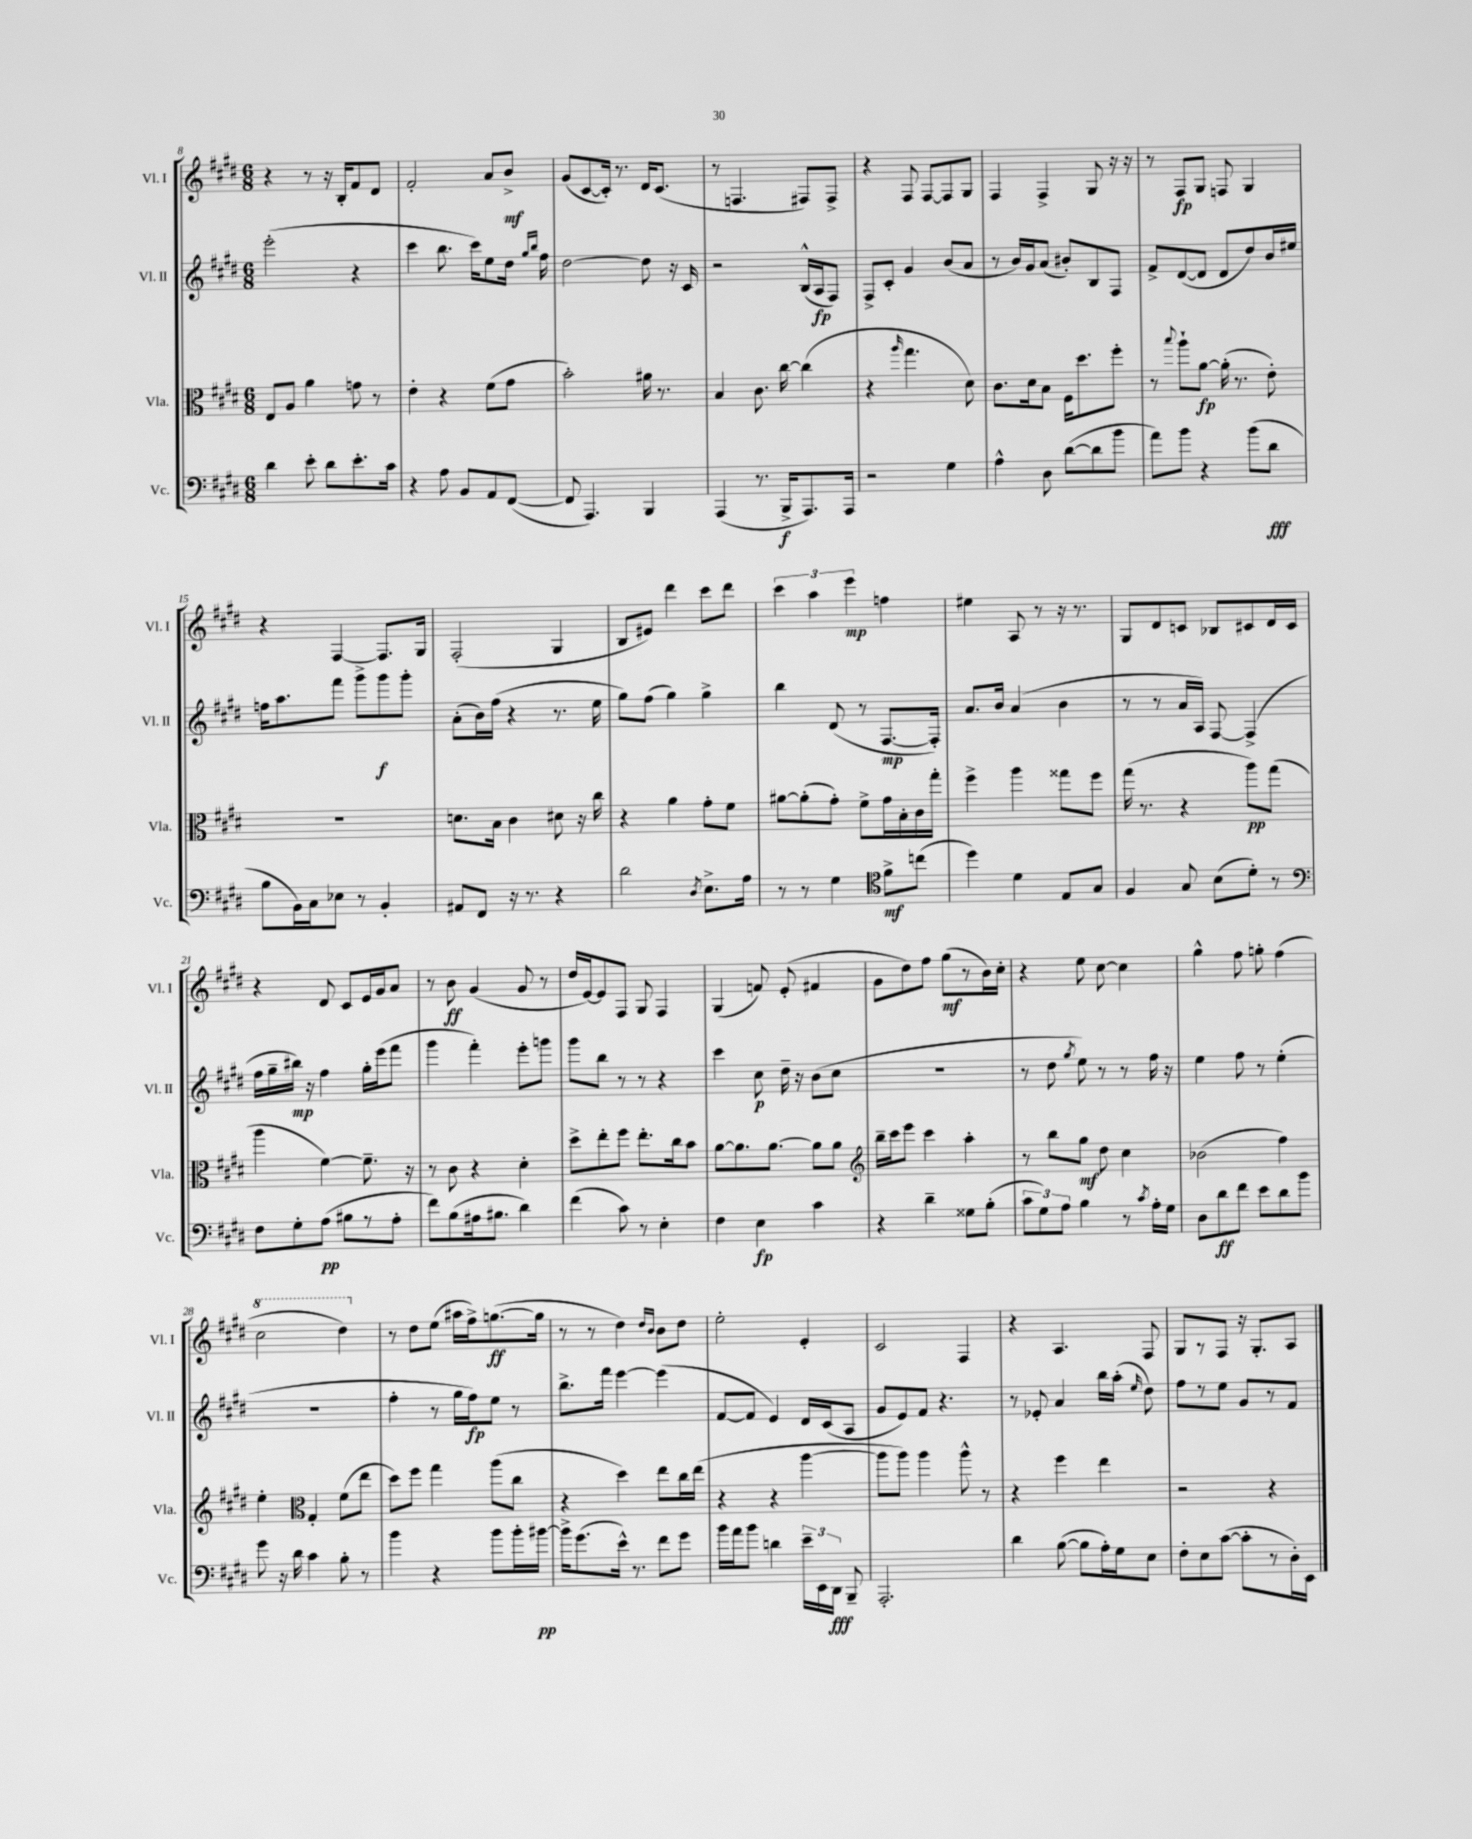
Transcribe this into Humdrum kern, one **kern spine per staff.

**kern	**dynam	**kern	**dynam	**kern	**dynam	**kern	**dynam
*part4	*part4	*part3	*part3	*part2	*part2	*part1	*part1
*staff4	*staff4	*staff3	*staff3	*staff2	*staff2	*staff1	*staff1
*I"Vc.	*	*I"Vla.	*	*I"Vl. II	*	*I"Vl. I	*
*I'Vc.	*	*I'Vla.	*	*I'Vl. II	*	*I'Vl. I	*
*clefF4	*	*clefC3	*	*clefG2	*	*clefG2	*
*k[f#c#g#d#]	*	*k[f#c#g#d#]	*	*k[f#c#g#d#]	*	*k[f#c#g#d#]	*
*M6/8	*	*M6/8	*	*M6/8	*	*M6/8	*
=8	=8	=8	=8	=8	=8	=8	=8
4d#\	.	8E/L	.	(2eee'\	.	4r	.
.	.	8A/J	.	.	.	.	.
8e'\	.	4a\	.	.	.	8r	.
8d#\L	.	.	.	.	.	16r	.
.	.	.	.	.	.	16B'/KL	.
8.e'\	.	8gn\	.	4r	.	8f#/	.
.	.	8r	.	.	.	8d#/J	.
16c#\Jk	.	.	.	.	.	.	.
=9	=9	=9	=9	=9	=9	=9	=9
4r	.	4e'\	.	4ccc#\	.	2f#'/	.
8A\	.	4r	.	8.bb\	.	.	.
8BB/L	.	.	.	.	.	.	.
.	.	.	.	16ccc#\KL)	.	.	.
8AA/	.	(8f#\L	.	8ee\	.	8a/L	.
([8FF#/J	.	8g#\J	.	16dd#\Jk	.	8b^/J	mf
.	.	.	.	16qqgg#/LL	.	.	.
.	.	.	.	16qqbb/JJ	.	.	.
.	.	.	.	16ff#\	.	.	.
=10	=10	=10	=10	=10	=10	=10	=10
8FF#/]	.	2b'\)	.	[2dd#\	.	(8g#/L	.
4.AAA/)	.	.	.	.	.	[8c#/	.
.	.	.	.	.	.	16c#'/Jk])	.
.	.	.	.	.	.	8.r	.
4BBB/	.	16a#X\	.	8dd#\]	.	16d#/KL	.
.	.	8.r	.	.	.	(8.c#/J	.
.	.	.	.	16r	.	.	.
.	.	.	.	16c#/	.	.	.
=11	=11	=11	=11	=11	=11	=11	=11
(4AAA/	.	4B/	.	2r	.	8r	.
.	.	.	.	.	.	4.Fn/	.
8.r	.	8.c#\	.	.	.	.	.
16BBB^/KL	f	[16cc#\	.	.	.	.	.
8.AAA/)	.	(4cc#\]	.	(16B^^/LL	.	8F#X/L)	.
.	.	.	.	16A/J	fp	.	.
.	.	.	.	8F#/J)	.	8F#^/J	.
16AAA/Jk	.	.	.	.	.	.	.
=12	=12	=12	=12	=12	=12	=12	=12
2r	.	4r	.	8F#^/L	.	4r	.
.	.	.	.	8c#'/J	.	.	.
.	.	16qqaa/	.	.	.	.	.
.	.	4.gg#\	.	4g#/	.	8F#/	.
.	.	.	.	.	.	[8F#/L	.
4G#\	.	.	.	(8b/L	.	8F#/]	.
.	.	8d#\)	.	8a/J	.	8G#/J	.
=13	=13	=13	=13	=13	=13	=13	=13
4A^^\	.	8.c#\L	.	8r	.	4F#/	.
.	.	.	.	16b/LL)	.	.	.
.	.	16d#\k	.	16g#/J	.	.	.
8D#\	.	8B\J	.	(8a/J	.	4F#^/	.
([8d#\L	.	16F#\KL	.	8b#X'/L)	.	.	.
.	.	8.dd#\	.	.	.	.	.
8d#\]	.	.	.	8B/	.	8G#/	.
8b\J	.	8ff#'\J	.	8F#/J	.	16r	.
.	.	.	.	.	.	16r	.
=14	=14	=14	=14	=14	=14	=14	=14
8a\L)	.	8r	.	8f#^/L	.	8r	.
.	.	8qqbb/	.	.	.	.	.
8b\J	.	8aa`\L	.	([8d#/	.	8F#/L	fp
4r	.	[8a\J	fp	8d#/J]	.	8G#/J	.
.	.	(16a'\]	.	8d#/L	.	8Fn/	.
.	.	8.r	.	.	.	.	.
(8b\L	.	.	.	8dd#/)	.	4G#/	.
8d#\J	fff	8e'\)	.	16b/L	.	.	.
.	.	.	.	16ee#X/JJ	.	.	.
!!LO:LB:g=z
=15	=15	=15	=15	=15	=15	=15	=15
8B\L	.	2.r	.	16ffn\KL	.	4r	.
.	.	.	.	8.aa\	.	.	.
16BB\L)	.	.	.	.	.	.	.
16C#\J	.	.	.	.	.	.	.
8E-X\J	.	.	.	8fff#\J	.	[4F#/	.
8r	.	.	.	8ggg#^\L	.	.	.
4BB'/	.	.	.	8ggg#\	f	8.F#/L]	.
.	.	.	.	8ggg#'\J	.	.	.
.	.	.	.	.	.	16G#/Jk	.
=16	=16	=16	=16	=16	=16	=16	=16
8AA#X/L	.	8.dn\L	.	(8a'\L	.	(2F#'/	.
8FF#/J	.	.	.	16b\L)	.	.	.
.	.	16B\Jk	.	(16ff#\JJ	.	.	.
16r	.	4c#\	.	4r	.	.	.
8.r	.	.	.	.	.	.	.
4r	.	8d#X\	.	8.r	.	4G#/	.
.	.	16r	.	.	.	.	.
.	.	16cc#\	.	16ee\	.	.	.
=17	=17	=17	=17	=17	=17	=17	=17
2d#\	.	4r	.	8gg#\L)	.	8B/L	.
.	.	.	.	(8ff#\J	.	8e#X/J)	.
.	.	4a\	.	4gg#\)	.	4ddd#\	.
8qD#/	.	.	.	.	.	.	.
8.E^\L	.	8g#'\L	.	4gg#^\	.	8ccc#\L	.
.	.	8f#\J	.	.	.	8ddd#\J	.
16A\Jk	.	.	.	.	.	.	.
=18	=18	=18	=18	=18	=18	=18	=18
8r	.	[8a#X\L	.	4bb\	.	6ccc#\	.
8r	.	(8a#'\]	.	.	.	.	.
.	.	.	.	.	.	6aa\	.
4G#\	.	8g#'\J)	.	(8d#/	.	.	.
.	.	.	.	.	.	6eee\	mp
.	.	8f#^\L	.	8r	.	.	.
*clefC4	*	*	*	*	*	*	*
8f#^\L	mf	16g#\L	.	[8.F#/L	mp	4ffn\	.
.	.	16B'\	.	.	.	.	.
(8ccn\J	.	16c#\	.	.	.	.	.
.	.	16gg#'\JJ	.	16F#'/Jk])	.	.	.
=19	=19	=19	=19	=19	=19	=19	=19
4dd#\)	.	4ff#^\	.	8.a/L	.	4ee#X\	.
.	.	.	.	16b/Jk	.	.	.
4d#\	.	4aa\	.	(4a/	.	8A/	.
.	.	.	.	.	.	8r	.
8E/L	.	8gg##X\L	.	4b\	.	16r	.
.	.	.	.	.	.	8.r	.
8G#/J	.	8ff#\J	.	.	.	.	.
=20	=20	=20	=20	=20	=20	=20	=20
4F#/	.	(16gg#\	.	8r	.	8G#/L	.
.	.	8.r	.	.	.	.	.
.	.	.	.	8r	.	8d#/	.
8G#/	.	4r	.	16a/LL	.	8cn/J	.
.	.	.	.	16A/JJ)	.	.	.
(8B\L	.	.	.	[8F#/	.	8B-X/L	.
8d#'\J)	.	8aa\L)	pp	(4F#^/]	.	8c#X/	.
8r	.	(8gg#\J	.	.	.	16d#/L	.
.	.	.	.	.	.	16c#/JJ	.
!!LO:LB:g=z
=21	=21	=21	=21	=21	=21	=21	=21
*clefF4	*	*	*	*	*	*	*
8F#\L	.	4aa\	.	16ff#\LL	.	4r	.
.	.	.	.	16gg#~\	.	.	.
8G#'\	.	.	.	16bb#X\JJ)	mp	.	.
.	.	.	.	16r	.	.	.
(8A\J	pp	[4f#\)	.	4ff#\	.	8d#/	.
8B#X\L	.	.	.	.	.	8c#/L	.
8r	.	8.f#~\]	.	16gg#'\LL	.	16e/L	.
.	.	.	.	(16eee\J	.	16g#/J	.
8A'\J	.	.	.	8fff#\J	.	8a/J	.
.	.	16r	.	.	.	.	.
=22	=22	=22	=22	=22	=22	=22	=22
8f#\L)	.	8r	.	4ggg#\	.	8r	.
(8B\	.	8c#\	.	.	.	8b\	ff
16A#X\k	.	4r	.	4fff#'\)	.	(4g#/	.
8.B#X\J	.	.	.	.	.	.	.
4d#\)	.	4d#'\	.	8eee'\L	.	8g#/	.
.	.	.	.	8gggn\J	.	8r	.
=23	=23	=23	=23	=23	=23	=23	=23
(4f#\	.	8dd#^\L	.	8ggg#\L	.	16dd#/LL	.
.	.	.	.	.	.	[16e/J)	.
.	.	8ee'\	.	8bb\J	.	8e/]	.
8c#\)	.	8ff#\J	.	8r	.	8F#/J	.
8r	.	8.ee'\L	.	8r	.	8G#/	.
4E'\	.	.	.	4r	.	4F#/	.
.	.	16cc#\k	.	.	.	.	.
.	.	8b\J	.	.	.	.	.
=24	=24	=24	=24	=24	=24	=24	=24
4F#\	.	[8a\L	.	4ccc#\	.	(4G#/	.
.	.	8.a\]	.	.	.	.	.
4E\	fp	.	.	8cc#\	p	8fn/)	.
.	.	[8.a\J	.	.	.	.	.
.	.	.	.	16dd#~\	.	(8e'/	.
.	.	.	.	16r	.	.	.
4c#\	.	8a\L]	.	(8b\L	.	4f#X/	.
.	.	8a\J	.	8cc#\J	.	.	.
=25	=25	=25	=25	=25	=25	=25	=25
*	*	*clefG2	*	*	*	*	*
4r	.	16bb~\LL	.	2.r	.	8g#\L	.
.	.	16ccc#\J	.	.	.	.	.
.	.	8eee\J	.	.	.	8dd#\)	.
4d#~\	.	4ccc#\	.	.	.	8ff#\J	.
.	.	.	.	.	.	(8gg#\L	mf
8G##X\L	.	4aa'\	.	.	.	8r	.
(8B'\J	.	.	.	.	.	16b\L)	.
.	.	.	.	.	.	16cc#'\JJ	.
=26	=26	=26	=26	=26	=26	=26	=26
12c#\L	.	8r	.	8r	.	4r	.
12G#\)	.	.	.	.	.	.	.
.	.	8bb\L	.	8dd#\	.	.	.
12A\J	.	.	.	.	.	.	.
.	.	.	.	8qgg#/	.	.	.
4B\	.	8gg#\J	mf	8ee\)	.	8ee\	.
.	.	8dd#\	.	8r	.	[8cc#\	.
8r	.	4cc#\	.	8r	.	4cc#\]	.
8qc#/	.	.	.	.	.	.	.
16A'\LL	.	.	.	16ff#\	.	.	.
16G#\JJ	.	.	.	16r	.	.	.
=27	=27	=27	=27	=27	=27	=27	=27
8D#\L	.	(2b-X\	.	4ee\	.	4gg#^^\	.
8d#\	ff	.	.	.	.	.	.
8f#\J	.	.	.	8ff#\	.	8ff#\	.
8e\L	.	.	.	8r	.	8ggn'\	.
8d#\	.	4ff#\)	.	(4ee'\	.	(4ff#\	.
8b\J	.	.	.	.	.	.	.
!!LO:LB:g=z
=28	=28	=28	=28	=28	=28	=28	=28
*	*	*	*	*	*	*8va	*
8g#\	.	4ee'\	.	2.r	.	2ccc#\	.
16r	.	.	.	.	.	.	.
16d#\	.	.	.	.	.	.	.
*	*	*clefC3	*	*	*	*	*
4c#\	.	4G#'/	.	.	.	.	.
8B'\	.	(8f#\L	.	.	.	4ddd#\)	.
8r	.	8ee\J	.	.	.	.	.
=29	=29	=29	=29	=29	=29	=29	=29
*	*	*	*	*	*	*X8va	*
4b\	.	8dd#\L)	.	4ff#'\	.	8r	.
.	.	8ff#\J	.	.	.	8dd#\L	.
4r	.	4gg#\	.	8r	.	(8ee\J	.
.	.	.	.	16gg#\LL	.	16aa#X\LL	.
.	.	.	.	16ff#\J)	fp	16ff#^\J)	.
8b\L	.	(8aa\L	.	8ee\J	.	([8.ggn\	ff
16b'\L	.	8cc#\J	.	8r	.	.	.
[16b#X\JJ	pp	.	.	.	.	16gg\Jk]	.
=30	=30	=30	=30	=30	=30	=30	=30
16b#^\KL]	.	4r	.	8.bb^\L	.	8r	.
(8.g#\	.	.	.	.	.	.	.
.	.	.	.	.	.	8r	.
.	.	.	.	16fff#\Jk	.	.	.
16e^^\Jk)	.	4dd#\)	.	[4eee\	.	4dd#\)	.
8.r	.	.	.	.	.	.	.
.	.	.	.	.	.	16qqdd#/LL	.
.	.	.	.	.	.	16qqb/JJ	.
8f#\L	.	8ee\L	.	(4eee\]	.	8b\L	.
8g#\J	.	16cc#\L	.	.	.	8dd#\J	.
.	.	(16ee\JJ	.	.	.	.	.
=31	=31	=31	=31	=31	=31	=31	=31
16b\LL	.	4r	.	[8f#/L	.	2ee'\	.
16a\J	.	.	.	.	.	.	.
8b\J	.	.	.	8f#/J]	.	.	.
4dn\	.	4r	.	4e/)	.	.	.
24e~\LL	.	[4aa\	.	16d#/LL	.	4e'/	.
24EE\	.	.	.	.	.	.	.
.	.	.	.	(16c#/J	.	.	.
24DD#\JJ	fff	.	.	.	.	.	.
8BBB~/	.	.	.	8A/J	.	.	.
=32	=32	=32	=32	=32	=32	=32	=32
2.AAA'/	.	8aa\L]	.	8g#/L	.	2c#/	.
.	.	8aa\J)	.	8e/)	.	.	.
.	.	4aa\	.	8f#/J	.	.	.
.	.	.	.	4.r	.	.	.
.	.	8aa^^\	.	.	.	4F#/	.
.	.	8r	.	.	.	.	.
=33	=33	=33	=33	=33	=33	=33	=33
4d#\	.	4r	.	8r	.	4r	.
.	.	.	.	8e-X'/	.	.	.
([8B\	.	4ff#\	.	4a/	.	4.A/	.
8B\L]	.	.	.	.	.	.	.
16A'\L)	.	4ee\	.	16bb\LL	.	.	.
16G#\J	.	.	.	(16aa'\JJ	.	.	.
.	.	.	.	16qqee/	.	.	.
8E\J	.	.	.	8dd#\)	.	8F#/	.
=34	=34	=34	=34	=34	=34	=34	=34
8F#'\L	.	2r	.	8ff#\L	.	8G#/L	.
8E\	.	.	.	8r	.	8r	.
([8c#\J	.	.	.	8ee\J	.	8F#/J	.
8c#'\L]	.	.	.	8g#/L	.	16r	.
.	.	.	.	.	.	8.G#'/L	.
8r	.	4r	.	8r	.	.	.
16D#'\L)	.	.	.	8f#/J	.	8A/J	.
16EE\JJ	.	.	.	.	.	.	.
==	==	==	==	==	==	==	==
*-	*-	*-	*-	*-	*-	*-	*-
